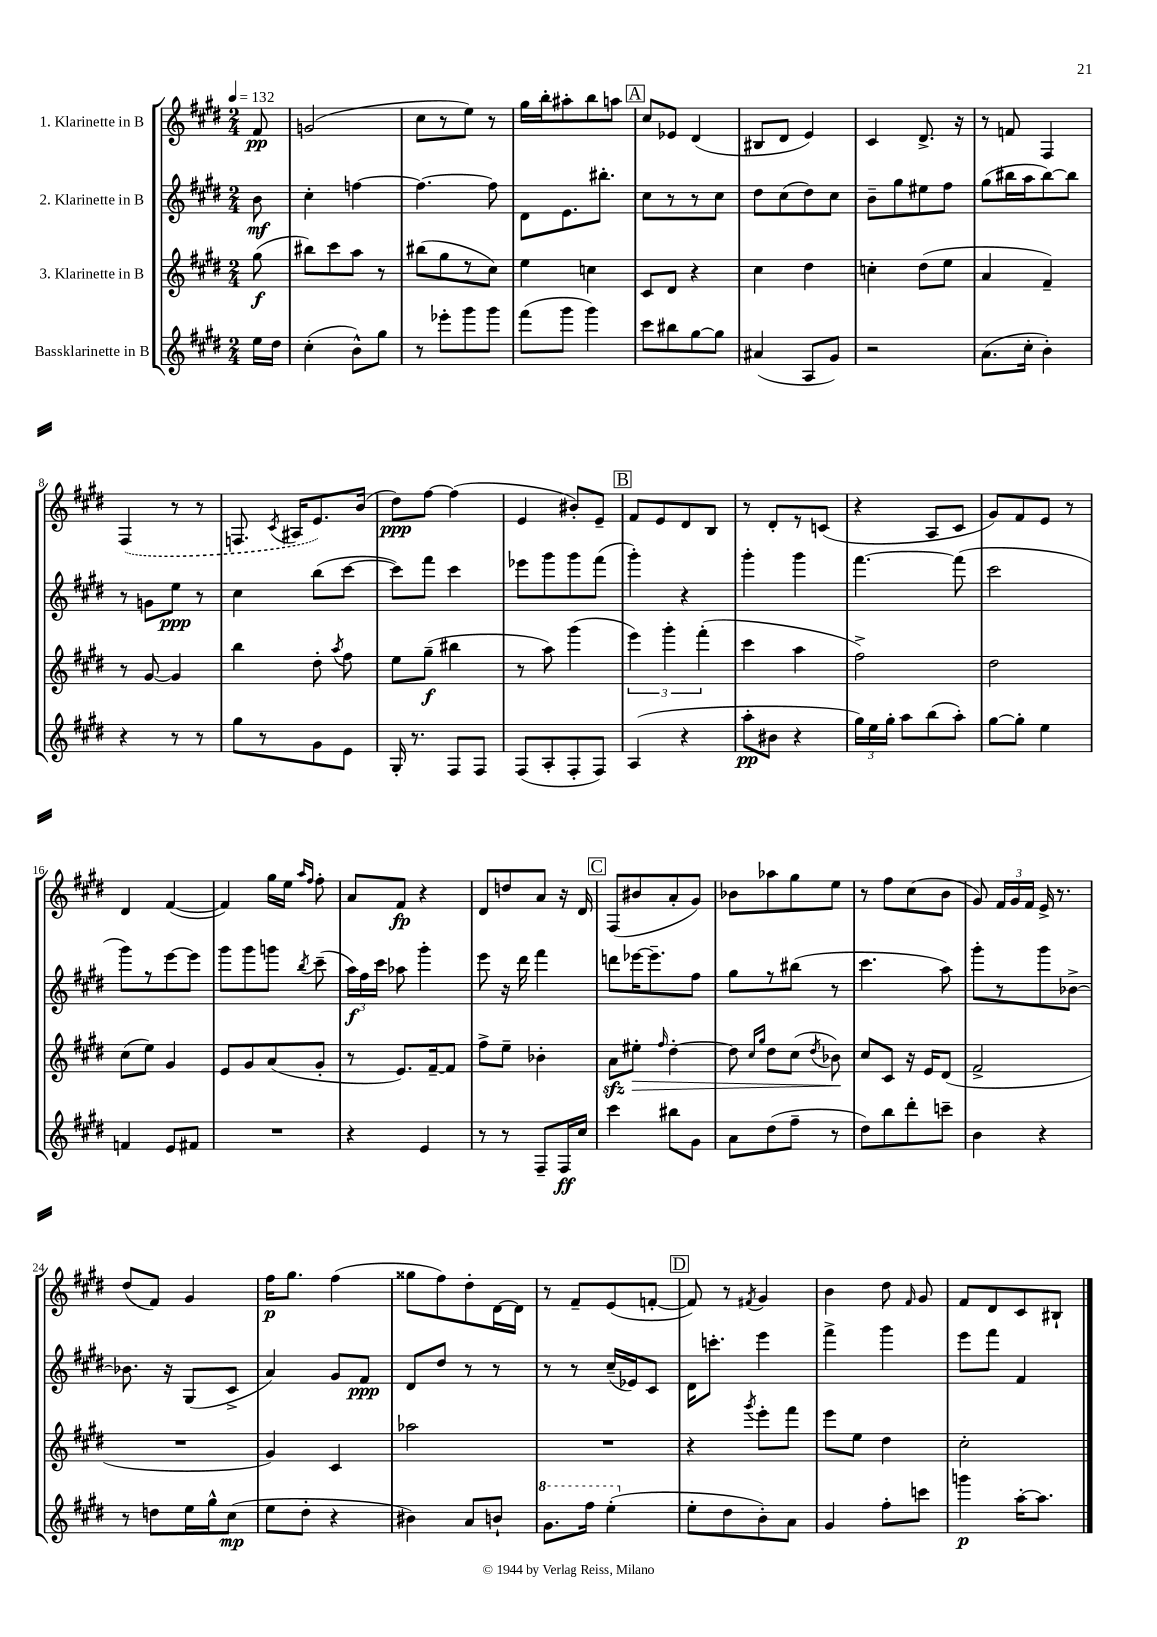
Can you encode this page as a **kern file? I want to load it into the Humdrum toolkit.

**kern	**kern	**kern	**kern
*staff4	*staff3	*staff2	*staff1
*clefG2	*clefG2	*clefG2	*clefG2
*k[f#c#g#d#]	*k[f#c#g#d#]	*k[f#c#g#d#]	*k[f#c#g#d#]
*M2/4	*M2/4	*M2/4	*M2/4
*MM132	*MM132	*MM132	*MM132
16ee	(8gg#	8b	8f#
16dd#	.	.	.
=	=	=	=
(4cc#'	8bb#)	4cc#'	(2g
.	8ccc#	.	.
8b^^)	8aa	[4ff	.
8gg#	8r	.	.
=	=	=	=
8r	(8bb#	4.ff_	8cc#
8eee-'	8gg#	.	8r
8ggg#	8r	.	8ee)
8ggg#	8cc#)	8ff]	8r
=	=	=	=
(8fff#	4ee	8d#	16gg#
.	.	.	16bb'
8ggg#	.	8.e	8aa#'
4ggg#)	4cc	.	8bb
.	.	8.bb#'	.
.	.	.	8aa
=	=	=	=
8ccc#	8c#	8cc#	8cc#
8bb#	8d#	8r	8e-
[8gg#	4r	8r	(4d#
8gg#]	.	8cc#	.
=	=	=	=
(4a#	4cc#	8dd#	8B#
.	.	(8cc#	8d#
8A	4dd#	8dd#)	4e)
8g#)	.	8cc#	.
=	=	=	=
2r	4cc'	8b~	4c#
.	.	8gg#	.
.	(8dd#	8ee#	8.d#^
.	8ee	8ff#	.
.	.	.	16r
=	=	=	=
(8.a	4a	(8gg#	8r
.	.	16bb#	8f
16cc#'	.	16aa	.
4b')	4f#~)	[8bb#)	4F#
.	.	8bb#]	.
=	=	=	=
4r	8r	8r	(4F#
.	[8g#	8g	.
8r	4g#]	8ee	8r
8r	.	8r	8r
=	=	=	=
8gg#	4bb	4cc#	8.F
8r	.	.	.
.	.	.	8qc#
.	.	.	16A#
8g#	8dd#'	(8bb	8.e)
.	8qaa	.	.
8e	8ff#	[8ccc#	.
.	.	.	(16b
=	=	=	=
16G#'	8ee	8ccc#])	8dd#)
8.r	.	.	.
.	(8gg#~	8fff#	[8ff#
8F#	4bb#	4ccc#	(4ff#]
8F#	.	.	.
=	=	=	=
(8F#	8r	8eee-	4e
8A'	8aa)	8ggg#	.
8F#'	(4ggg#	8ggg#	8b#')
8F#)	.	(8fff#	8e~
=	=	=	=
(4A	6eee)	4ggg#')	8f#
.	.	.	8e
.	6ggg#'	.	.
4r	.	4r	8d#
.	(6fff#'	.	.
.	.	.	8B
=	=	=	=
8aa'	4ccc#	4ggg#'	8r
8b#	.	.	8d#'
4r	4aa	4ggg#	8r
.	.	.	(8c
=	=	=	=
24gg#)	2ff#^)	[4.fff#	4r
24ee	.	.	.
24gg#'	.	.	.
8aa	.	.	.
(8bb	.	.	8A
8aa')	.	(8fff#]	8c#
=	=	=	=
[8gg#	2dd#	2ccc#	8g#)
8gg#']	.	.	8f#
4ee	.	.	8e
.	.	.	8r
=	=	=	=
4f	(8cc#	8ggg#)	4d#
.	8ee)	8r	.
8e	4g#	[8eee	([4f#
8f#	.	8eee]	.
=	=	=	=
2r	8e	8ggg#	4f#])
.	8g#	8ggg#	.
.	(8a	8ggg	16gg#
.	.	.	16ee
.	.	.	16qqaa
.	.	8qbb	16qqff#
.	8g#'	(8ccc#~	8ff#'
=	=	=	=
4r	8r	24aa)	8a
.	.	24ff#	.
.	.	24ccc#	.
.	8.e)	8aa-	8f#
4e	.	4ggg#'	4r
.	[16f#~	.	.
.	8f#]	.	.
=	=	=	=
8r	8ff#^	8eee	8d#
8r	8ee~	16r	8dd
.	.	16ddd#	.
8F#~	4b-'	4fff#	8a
16F#	.	.	16r
16cc#	.	.	16d#
=	=	=	=
4ccc#	8a	8ddd	(8F#
.	8ee#'	[16eee-	8b#
.	.	8.eee-~]	.
.	16qqff#	.	.
8bb#	[4dd#'	.	8a'
8g#	.	8ff#	8g#)
=	=	=	=
8a	8dd#]	8gg#	8b-
.	16qqcc#	.	.
.	16qqgg#	.	.
(8dd#	8dd#	8r	8aa-
8ff#~	(8cc#	(8bb#	8gg#
.	8qdd#	.	.
8r	8b-)	8r	8ee
=	=	=	=
8dd#)	8cc#	4.ccc#	8r
8bb	8c#	.	8ff#
8ddd#'	16r	.	(8cc#
.	16e	.	.
8ccc~	(8d#	8aa)	8b
=	=	=	=
4b	2f#^	8ggg#'	8g#)
.	.	8r	24f#
.	.	.	24g#
.	.	.	24f#
4r	.	8ggg#	16e^
.	.	.	8.r
.	.	[8b-^	.
=	=	=	=
8r	2r	8.b-]	(8dd#
8dd	.	.	8f#)
.	.	16r	.
16ee	.	(8G#	4g#
16gg#^^	.	.	.
(8cc#	.	8c#^	.
=	=	=	=
8ee	4g#)	4a)	16ff#
.	.	.	8.gg#
8dd#'	.	.	.
4r	4c#	8g#	(4ff#
.	.	8f#	.
=	=	=	=
4b#)	2aa-	8d#	8gg##
.	.	8dd#	8ff#)
8a	.	8r	8dd#'
8b`	.	8r	[16d#
.	.	.	16d#]
=	=	=	=
8.gg#	2r	8r	8r
.	.	8r	8f#~
16fff#	.	.	.
(4eee'	.	(16cc#~	(8e
.	.	16e-)	.
.	.	8c#	[8f'
=	=	=	=
8ee'	4r	16d#	8f])
.	.	8.ccc'	.
8dd#	.	.	8r
.	8qggg#	.	8qf#
8b')	8eee'	4eee	4g#
8a	8fff#	.	.
=	=	=	=
4g#	8eee	4fff#^	4b
.	8ee	.	.
8ff#'	4dd#	4ggg#	8dd#
.	.	.	16qqf#
8ccc	.	.	8g#
=	=	=	=
4ggg	2cc#'	8eee	8f#
.	.	8fff#	8d#
[16aa'	.	4f#	8c#
8.aa]	.	.	.
.	.	.	8B#`
==	==	==	==
*-	*-	*-	*-
